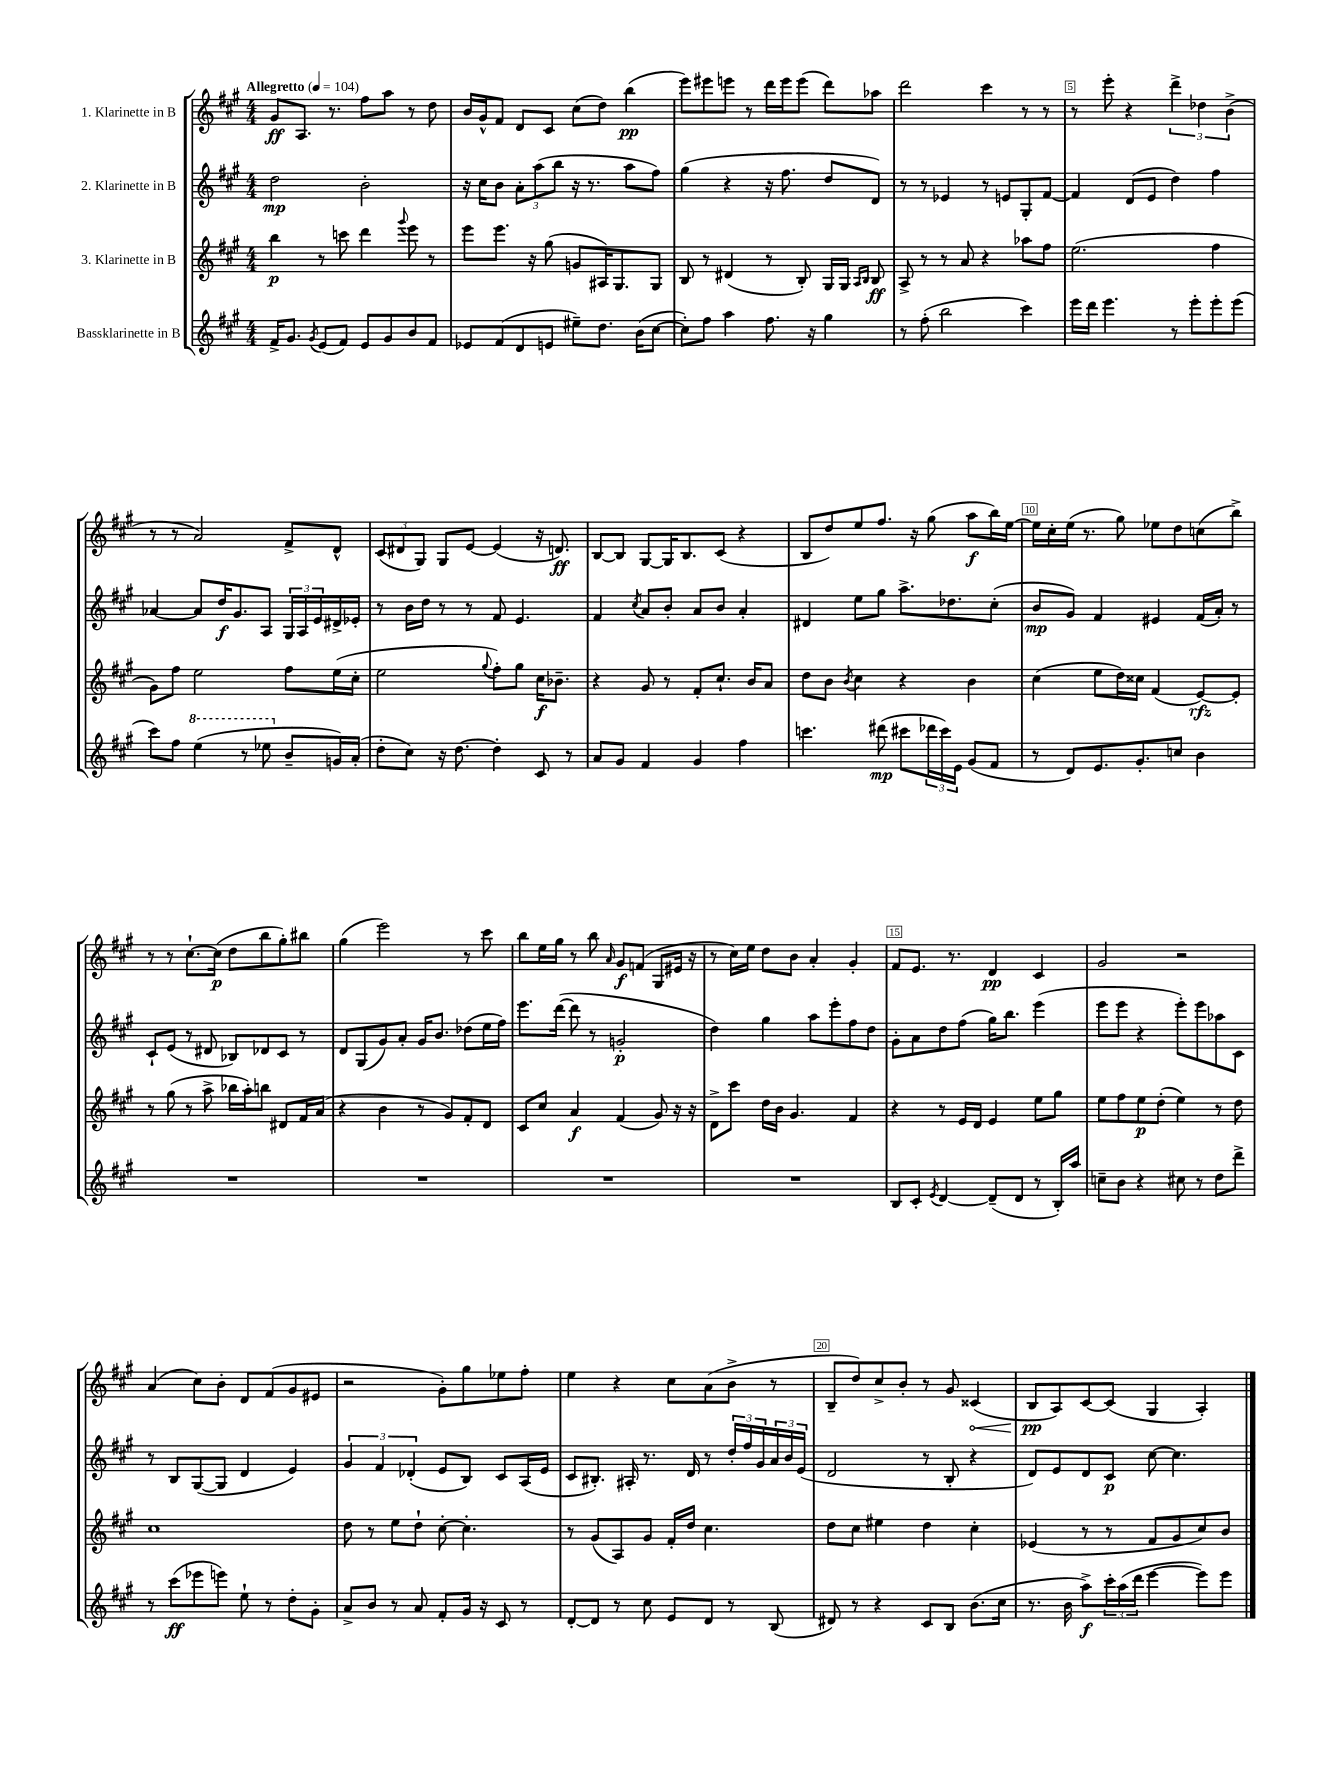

**kern	**dynam	**kern	**dynam	**kern	**dynam	**kern	**dynam
*part4	*part4	*part3	*part3	*part2	*part2	*part1	*part1
*staff4	*staff4	*staff3	*staff3	*staff2	*staff2	*staff1	*staff1
*I"Bassklarinette in B	*	*I"3. Klarinette in B	*	*I"2. Klarinette in B	*	*I"1. Klarinette in B	*
*clefG2	*	*clefG2	*	*clefG2	*	*clefG2	*
*k[f#c#g#]	*	*k[f#c#g#]	*	*k[f#c#g#]	*	*k[f#c#g#]	*
*M4/4	*	*M4/4	*	*M4/4	*	*M4/4	*
*MM104	*	*MM104	*	*MM104	*	*MM104	*
=1	=1	=1	=1	=1	=1	=1	=1
!	!	!	!	!	!	!LO:TX:a:B:t=Allegretto	!
16f#^/KL	.	4bb\	p	2dd\	mp	8g#/L	ff
8.g#/J	.	.	.	.	.	.	.
.	.	.	.	.	.	8.A/J	.
8qg#/	.	.	.	.	.	.	.
(8e/L	.	8r	.	.	.	.	.
.	.	.	.	.	.	8.r	.
8f#/J)	.	8cccn\	.	.	.	.	.
8e/L	.	4ddd\	.	2b'\	.	8ff#\L	.
8g#/	.	.	.	.	.	8aa\J	.
.	.	8qqggg#/	.	.	.	.	.
8b/	.	8eee\	.	.	.	8r	.
8f#/J	.	8r	.	.	.	8dd\	.
=2	=2	=2	=2	=2	=2	=2	=2
8e-X/L	.	8eee\L	.	16r	.	16b/LL	.
.	.	.	.	16cc#\KL	.	16g#^^/J	.
(8f#/	.	8.eee\J	.	8b\J	.	8f#/J	.
8d/	.	.	.	12a'\L	.	8d/L	.
.	.	16r	.	.	.	.	.
.	.	.	.	(12aa\	.	.	.
8en/J	.	(8gg#\	.	.	.	8c#/J	.
.	.	.	.	12bb\J	.	.	.
8ee#X~\L)	.	8gn/L	.	16r	.	(8cc#\L	.
.	.	.	.	8.r	.	.	.
8.dd\J	.	16A#X/K)	.	.	.	8dd\J)	.
.	.	8.G#/	.	.	.	.	.
.	.	.	.	8aa\L	.	(4bb\	pp
(16b\KL	.	.	.	.	.	.	.
[8cc#\J	.	8G#/J	.	8ff#\J)	.	.	.
=3	=3	=3	=3	=3	=3	=3	=3
8cc#'\L])	.	8B/	.	(4gg#\	.	8eee\L)	.
8ff#\J	.	8r	.	.	.	8eee#X\	.
4aa\	.	(4d#X/	.	4r	.	8eeen\J	.
.	.	.	.	.	.	8r	.
8.ff#\	.	8r	.	16r	.	16ddd\LL	.
.	.	.	.	8.ff#\	.	16eee\J	.
.	.	8B'/)	.	.	.	(8eee\J	.
16r	.	.	.	.	.	.	.
4gg#\	.	16G#/LL	.	8dd/L	.	8ddd\L)	.
.	.	16G#/JJ	.	.	.	.	.
.	.	16qqA/LL	.	.	.	.	.
.	.	16qqB/JJ	.	.	.	.	.
.	.	8B/	ff	8d/J)	.	8aa-X\J	.
=4	=4	=4	=4	=4	=4	=4	=4
8r	.	8A^/	.	8r	.	2ddd\	.
(8ff#'\	.	8r	.	8r	.	.	.
2bb\	.	8r	.	4e-X/	.	.	.
.	.	8a/	.	.	.	.	.
.	.	4r	.	8r	.	4ccc#\	.
.	.	.	.	8en/L	.	.	.
4ccc#\)	.	8aa-X\L	.	8G#'/	.	8r	.
.	.	8ff#\J	.	[8f#/J	.	8r	.
=5	=5	=5	=5	=5	=5	=5	=5
16eee\LL	.	(2.ee\	.	4f#/]	.	8r	.
16ddd\JJ	.	.	.	.	.	.	.
4.eee\	.	.	.	.	.	8eee'\	.
.	.	.	.	(8d/L	.	4r	.
.	.	.	.	8e/J	.	.	.
8r	.	.	.	4dd\)	.	6ddd^\	.
8eee'\L	.	.	.	.	.	.	.
.	.	.	.	.	.	6dd-X\	.
8eee'\	.	4ff#\	.	4ff#\	.	.	.
.	.	.	.	.	.	(6b^\	.
(8eee\J	.	.	.	.	.	.	.
!!LO:LB:g=z
=6	=6	=6	=6	=6	=6	=6	=6
8ccc#\L)	.	8g#\L)	.	[4a-X/	.	8r	.
8ff#\J	.	8ff#\J	.	.	.	8r	.
*8va	*	*	*	*	*	*	*
(4eee\	.	2ee\	.	8a-/L]	.	2a/)	.
.	.	.	.	16dd/K	f	.	.
.	.	.	.	8.g#/	.	.	.
8r	.	.	.	.	.	.	.
8eee-X\	.	.	.	8A/J	.	.	.
*X8va	*	*	*	*	*	*	*
8b~/L	.	8ff#\L	.	24G#/LL	.	8f#^/L	.
.	.	.	.	24A/	.	.	.
.	.	.	.	24e/	.	.	.
16gn/L)	.	(16ee\L	.	16d#X^/	.	8d^^/J	.
(16a'/JJ	.	16cc#'\JJ	.	16e-X'/JJ	.	.	.
=7	=7	=7	=7	=7	=7	=7	=7
8dd'\L	.	2ee\	.	8r	.	(12c#/L	.
.	.	.	.	.	.	12d#X/	.
8cc#\J)	.	.	.	16b\LL	.	.	.
.	.	.	.	.	.	12G#/J)	.
.	.	.	.	16dd\JJ	.	.	.
16r	.	.	.	8r	.	8G#/L	.
[8.dd\	.	.	.	.	.	.	.
.	.	.	.	8r	.	[8e/J	.
.	.	8qqgg#/	.	.	.	.	.
4dd'\]	.	8ff#'\L)	.	8f#/	.	(4e/]	.
.	.	8gg#\J	.	4.e/	.	.	.
8c#/	.	16cc#\KL	f	.	.	16r	.
.	.	8.b-X~\J	.	.	.	8.dn/)	ff
8r	.	.	.	.	.	.	.
=8	=8	=8	=8	=8	=8	=8	=8
8a/L	.	4r	.	4f#/	.	[8B/L	.
8g#/J	.	.	.	.	.	8B/J]	.
.	.	.	.	8qcc#/	.	.	.
4f#/	.	8g#/	.	8a/L	.	[8G#/L	.
.	.	8r	.	8b'/J	.	16G#/K]	.
.	.	.	.	.	.	8.B/	.
4g#/	.	8f#'/L	.	8a/L	.	.	.
.	.	8.cc#`/J	.	8b/J	.	(8c#/J	.
4ff#\	.	.	.	4a'/	.	4r	.
.	.	16b/KL	.	.	.	.	.
.	.	8a/J	.	.	.	.	.
=9	=9	=9	=9	=9	=9	=9	=9
4.cccn\	.	8dd\L	.	4d#X/	.	8B/L	.
.	.	8b\J	.	.	.	8dd/)	.
.	.	8qb/	.	.	.	.	.
.	.	4cc#\	.	8ee\L	.	8ee/	.
(8ddd#X\	mp	.	.	8gg#\J	.	8.ff#/J	.
8ccc#X\L	.	4r	.	8.aa^\L	.	.	.
.	.	.	.	.	.	16r	.
24ddd-X\L	.	.	.	.	.	(8gg#\	.
24ccc#\)	.	.	.	.	.	.	.
.	.	.	.	8.dd-X\	.	.	.
24e\JJ	.	.	.	.	.	.	.
(8g#/L	.	4b\	.	.	.	8aa\L	f
8f#/J	.	.	.	(8cc#'\J	.	16bb\L)	.
.	.	.	.	.	.	[16ee\JJ	.
=10	=10	=10	=10	=10	=10	=10	=10
8r	.	(4cc#\	.	8b/L	mp	16ee\LL]	.
.	.	.	.	.	.	16cc#'\	.
8d/L)	.	.	.	8g#/J)	.	(16ee\JJ	.
.	.	.	.	.	.	8.r	.
8.e/	.	8ee\L	.	4f#/	.	.	.
.	.	16dd\L)	.	.	.	8gg#\)	.
8.g#'/	.	16cc##X\JJ	.	.	.	.	.
.	.	(4f#/	.	4e#X/	.	8ee-X\L	.
8ccn/J	.	.	.	.	.	8dd\	.
4b\	.	[8e/L)	rfz	(16f#/LL	.	(8ccn\	.
.	.	.	.	16a'/JJ)	.	.	.
.	.	8e'/J]	.	8r	.	8bb^\J)	.
!!LO:LB:g=z
=11	=11	=11	=11	=11	=11	=11	=11
1r	.	8r	.	8c#`/L	.	8r	.
.	.	(8gg#\	.	(8e/J	.	8r	.
.	.	8r	.	8r	.	[8.cc#`\L	.
.	.	8aa^\	.	8d#X/	.	.	.
.	.	.	.	.	.	(16cc#\Jk]	p
.	.	16bb-X\LL	.	8B-X/L)	.	8dd\L	.
.	.	16aa'\J)	.	.	.	.	.
.	.	8bbn\J	.	8d-X/	.	8bb\	.
.	.	8d#X/L	.	8c#/J	.	8gg#'\)	.
.	.	16f#/L	.	8r	.	8bb#X\J	.
.	.	(16a/JJ	.	.	.	.	.
=12	=12	=12	=12	=12	=12	=12	=12
1r	.	4r	.	8d/L	.	(4gg#\	.
.	.	.	.	(8G#/	.	.	.
.	.	4b\	.	8g#/)	.	2eee\)	.
.	.	.	.	8a'/J	.	.	.
.	.	8r	.	16g#/KL	.	.	.
.	.	.	.	8.b/J	.	.	.
.	.	8g#/L)	.	.	.	.	.
.	.	8f#'/	.	(8dd-X\L	.	8r	.
.	.	8d/J	.	16ee\L	.	8ccc#\	.
.	.	.	.	16ff#\JJ)	.	.	.
=13	=13	=13	=13	=13	=13	=13	=13
1r	.	8c#/L	.	8.eee\L	.	8bb\L	.
.	.	8cc#/J	.	.	.	16ee\L	.
.	.	.	.	([16ddd\Jk	.	16gg#\JJ	.
.	.	4a/	f	8ddd\]	.	8r	.
.	.	.	.	8r	.	8bb\	.
.	.	.	.	.	.	16qqa/	.
.	.	(4f#/	.	2gn'/	p	8g#/L	f
.	.	.	.	.	.	(8fn/J	.
.	.	8g#/)	.	.	.	8G#/L	.
.	.	16r	.	.	.	16e#X/Jk	.
.	.	16r	.	.	.	16r	.
=14	=14	=14	=14	=14	=14	=14	=14
1r	.	8d^\L	.	4dd\)	.	8r	.
.	.	8ccc#\J	.	.	.	16cc#\LL)	.
.	.	.	.	.	.	16ee\JJ	.
.	.	16dd\LL	.	4gg#\	.	8dd\L	.
.	.	16b\JJ	.	.	.	.	.
.	.	4.g#/	.	.	.	8b\J	.
.	.	.	.	8aa\L	.	4a'/	.
.	.	.	.	8eee'\	.	.	.
.	.	4f#/	.	8ff#\	.	4g#'/	.
.	.	.	.	8dd\J	.	.	.
=15	=15	=15	=15	=15	=15	=15	=15
8B/L	.	4r	.	8g#'\L	.	8f#/L	.
8c#'/J	.	.	.	8a\	.	8.e/J	.
8qe/	.	.	.	.	.	.	.
[4d/	.	8r	.	8dd\	.	.	.
.	.	.	.	.	.	8.r	.
.	.	16e/LL	.	(8ff#\J	.	.	.
.	.	16d/JJ	.	.	.	.	.
(8d~/L]	.	4e/	.	16gg#\KL)	.	4d/	pp
.	.	.	.	8.bb\J	.	.	.
8d/J	.	.	.	.	.	.	.
8r	.	8ee\L	.	(4eee\	.	4c#/	.
16B'/LL)	.	8gg#\J	.	.	.	.	.
16aa/JJ	.	.	.	.	.	.	.
=16	=16	=16	=16	=16	=16	=16	=16
8ccn~\L	.	8ee\L	.	8eee\L	.	2g#/	.
8b\J	.	8ff#\	.	8eee\J	.	.	.
4r	.	8ee\	p	4r	.	.	.
.	.	(8dd'\J	.	.	.	.	.
8cc#X\	.	4ee\)	.	8eee'\L)	.	2r	.
8r	.	.	.	8eee\	.	.	.
8dd\L	.	8r	.	8aa-X\	.	.	.
8ddd^\J	.	8dd\	.	8c#\J	.	.	.
!!LO:LB:g=z
=17	=17	=17	=17	=17	=17	=17	=17
8r	.	1cc#	.	8r	.	(4a/	.
(8ccc#\L	ff	.	.	8B/L	.	.	.
8eee-X\	.	.	.	([8G#/	.	8cc#\L)	.
8eeen\J)	.	.	.	8G#/J]	.	8b'\J	.
8ee`\	.	.	.	4d/	.	8d/L	.
8r	.	.	.	.	.	(8f#/	.
8dd'\L	.	.	.	4e/)	.	8g#/	.
8g#'\J	.	.	.	.	.	8e#X/J	.
=18	=18	=18	=18	=18	=18	=18	=18
8a^/L	.	8dd\	.	6g#/	.	2r	.
8b/J	.	8r	.	.	.	.	.
.	.	.	.	6f#/	.	.	.
8r	.	8ee\L	.	.	.	.	.
.	.	.	.	(6d-X'/	.	.	.
8a/	.	8dd`\J	.	.	.	.	.
8f#'/L	.	[8cc#'\	.	8e/L	.	8g#'\L)	.
16g#/Jk	.	4.cc#'\]	.	8B/J)	.	8gg#\	.
16r	.	.	.	.	.	.	.
8c#/	.	.	.	8c#/L	.	8ee-X\	.
8r	.	.	.	(16A/L	.	8ff#'\J	.
.	.	.	.	16e/JJ	.	.	.
=19	=19	=19	=19	=19	=19	=19	=19
[8d'/L	.	8r	.	8c#/L	.	4ee\	.
8d/J]	.	(8g#/L	.	8.B#X'/J)	.	.	.
8r	.	8A/)	.	.	.	4r	.
.	.	.	.	16A#X'/	.	.	.
8cc#\	.	8g#/J	.	8.r	.	.	.
8e/L	.	16f#'/LL	.	.	.	8cc#\L	.
.	.	16dd/JJ	.	16d/	.	.	.
8d/J	.	4.cc#\	.	8r	.	(8a\	.
8r	.	.	.	24dd'/LL	.	8b^\J	.
.	.	.	.	24ff#/	.	.	.
.	.	.	.	24g#/	.	.	.
(8B/	.	.	.	24a/	.	8r	.
.	.	.	.	24b/	.	.	.
.	.	.	.	(24e/JJ	.	.	.
=20	=20	=20	=20	=20	=20	=20	=20
8d#X/)	.	8dd\L	.	2d/	.	8B~/L	.
8r	.	8cc#\J	.	.	.	8dd/)	.
4r	.	4ee#X\	.	.	.	8cc#^/	.
.	.	.	.	.	.	8b'/J	.
8c#/L	.	4dd\	.	8r	.	8r	.
8B/J	.	.	.	8B'/	.	8g#/	.
!	!	!	!	!	!	!	!LO:HP:b
(8.b\L	.	4cc#'\	.	4r	.	(4c##X/	<
16cc#\Jk	.	.	.	.	.	.	.
=21	=21	=21	=21	=21	=21	=21	=21
8.r	.	(4e-X/	.	8d/L)	.	8B/L	pp
.	.	.	.	8e/	.	8A/)	[
16b\	.	.	.	.	.	.	.
8aa^\L)	f	8r	.	8d/	.	[8c#/	.
24ccc#'\L	.	8r	.	8c#/J	p	(8c#/J]	.
(24aa\	.	.	.	.	.	.	.
24ddd\JJ	.	.	.	.	.	.	.
[4eee\	.	8f#/L	.	[8cc#\	.	4G#/	.
.	.	8g#/	.	4.cc#\]	.	.	.
8eee\L])	.	8cc#/)	.	.	.	4A'/)	.
8eee\J	.	8b/J	.	.	.	.	.
==	==	==	==	==	==	==	==
*-	*-	*-	*-	*-	*-	*-	*-
